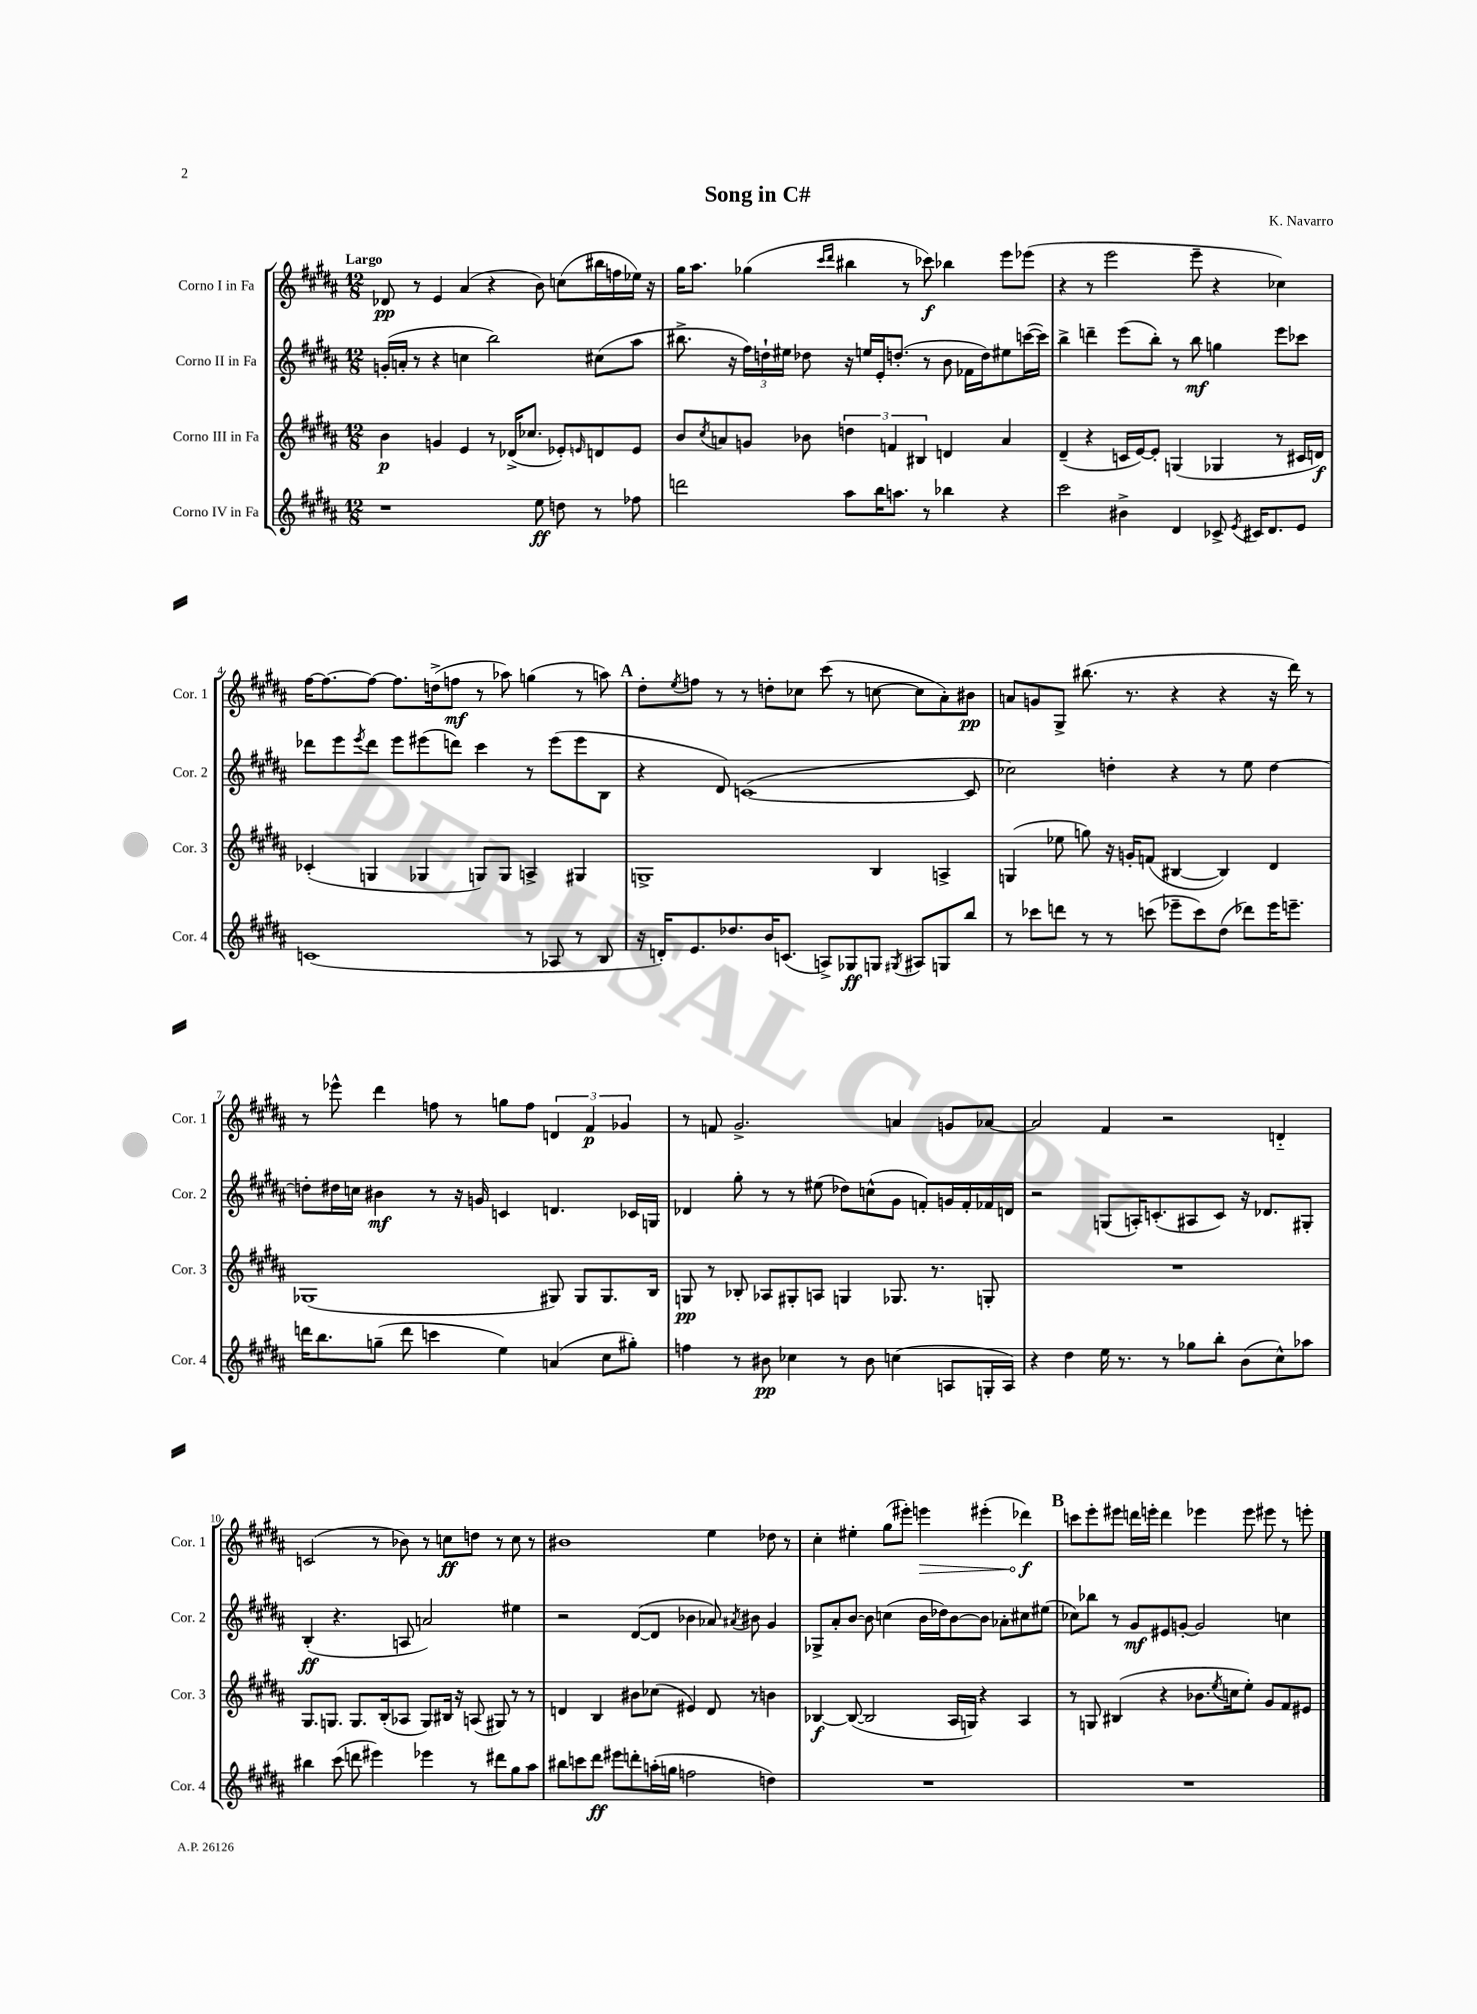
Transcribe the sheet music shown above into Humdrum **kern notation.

**kern	**kern	**kern	**kern
*staff4	*staff3	*staff2	*staff1
*clefG2	*clefG2	*clefG2	*clefG2
*k[f#c#g#d#a#]	*k[f#c#g#d#a#]	*k[f#c#g#d#a#]	*k[f#c#g#d#a#]
*M12/8	*M12/8	*M12/8	*M12/8
1r	4b\	(16g'/LL	8d-/
.	.	16a'/JJ	.
.	.	8r	8r
.	4g/	4r	4e/
.	4e/	4cc\	(4a#/
.	8r	2bb\)	4r
.	(16d-^/LK	.	.
.	8.cc-/J	.	.
8ee\	.	.	8b\)
8dd\	8e-'/L)	.	(8cc\L
.	16qqe/	.	.
8r	8d/	(8cc#\L	16bb#\L
.	.	.	16ff\
8ff-\	8e/J	8aa#\J	16ee-\JJ)
.	.	.	16r
=	=	=	=
2ddd\	8b/L	8.bb#^\	16gg#\LK
.	.	.	8.aa#\J
.	8qcc#/	.	.
.	8a/	.	.
.	.	16r	.
.	8g/J	24ff#\LL)	(4gg-\
.	.	24dd`\	.
.	.	24ee#\JJ	.
.	8b-\	8dd-\	.
.	.	.	16qqccc#/LL
.	.	.	16qqddd#/JJ
8aa#\L	6dd\	16r	4bb#\
.	.	16ee/LL	.
16bb\K	.	16e'/J	.
.	6f/	.	.
8.aa\J	.	(8.dd'/J	.
.	.	.	8r
.	6B#/	.	.
8r	.	8r	8ccc-\)
4bb-\	4d/	8b\	4bb-\
.	.	16f-\LL	.
.	.	16dd\J)	.
4r	4a/	8ee#\	8eee\L
.	.	([16ccc\L	(8eee-\J
.	.	16ccc\]JJ)	.
=	=	=	=
2ccc#\	(4d#~/	4bb^\	4r
.	4r	4ddd~\	8r
.	.	.	2eee\
4b#^\	16c/LL	(8eee\L	.
.	[16e/J)	.	.
.	8e'/]J	8bb'\J)	.
4d#/	(4G/	8r	.
.	.	8bb\	8eee~\
8c-^/	4G-/	4gg\	4r
8qe/	.	.	.
16c#/LK	.	.	.
8.d#/	.	.	.
.	8r	8eee\L	4cc-\)
8e/J	16c#/LL	8ccc-\J	.
.	16d/JJ)	.	.
=	=	=	=
(1c	(4c-'/	8ddd-\L	[16ff#\LK
.	.	.	8.ff#\_
.	.	8eee\	.
.	.	8qeee/	.
.	4G/	8ddd-\J	8ff#\_J
.	.	8eee\L	8.ff#\]L
.	4G-/	(8eee#\	.
.	.	.	(16dd^\k
.	.	8ddd\J)	8ff\J
.	8G/L)	4ccc#\	8r
.	8G/J	.	8aa-\)
8r	4A^/	8r	(4gg\
8A-/	.	(8eee#\L	.
8r	4G#/	8eee#\	8r
8B/	.	8B\J	8aa\)
=	=	=	=
16r	1G^	4r	8dd#'\L
16d'/LK)	.	.	.
.	.	.	8qee/
8.e/	.	.	8ff\J
.	.	8d#/)	8r
8.dd-/	.	.	.
.	.	([1c	8r
16b/K	.	.	8dd'\L
(8.c/J	.	.	.
.	.	.	8cc-\J
8A^/L)	.	.	(8ccc#\
8G-/	.	.	8r
8G/J	4B/	.	[8cc\
8qG#/	.	.	.
8A#/L	.	.	8cc\]L
8G/	4A^/	.	8a#'\)
8bb/J	.	8c/]	8b#\J
=	=	=	=
8r	(4G/	2cc-\)	8a/L
8ccc-\L	.	.	8g/
8ddd\J	8ee-\	.	8G#^/J
8r	8gg\)	.	(8.bb#\
8r	16r	4dd'\	.
.	16g'/LK	.	8.r
(8ccc\	(8f/J	.	.
8eee-~\L	[4B#/	4r	4r
8ccc\)	.	.	.
(8dd#\J	4B#/])	8r	4r
8ddd-\L)	.	8ee\	.
16eee-\K	4d#/	[4dd\	16r
8.eee~\J	.	.	16ddd#\)
.	.	.	8r
=	=	=	=
16ddd\LK	(1G-	8dd'\]L	8r
8.bb\	.	.	.
.	.	16dd#\L	8eee-^^\
.	.	16cc\JJ	.
(8gg~\J	.	4b#\	4ddd#\
8ddd\	.	.	.
4ccc\	.	8r	8ff\
.	.	16r	8r
.	.	16g/	.
4ee\)	.	4c/	8gg\L
.	.	.	8ff\J
(4a/	8G#/)	4.d/	6d/
.	8G#/L	.	.
.	.	.	6f#/
8cc#\L	8.G#/	.	.
.	.	.	6g-/
8gg#'\J)	.	16c-/LL	.
.	16B/Jk	16G/JJ	.
=	=	=	=
4ff\	8G/	4d-/	8r
.	8r	.	8f/
8r	8B-'/	8gg#'\	2.g#^/
8b#\	8A-/L	8r	.
4cc-\	8G#'/	8r	.
.	8A/J	(8ee#\	.
8r	4G/	8dd-\L)	.
8b#\	.	(8cc^^\	.
(4cc\	8.G-/	8g#\J	4a/
.	.	8f'/L)	.
.	8.r	.	.
8A/L	.	16g/L	8g/L
.	.	16f'/	.
16G'/L	8G'/	16f-/	[8a-/J
16A/JJ)	.	16d/JJ	.
=	=	=	=
4r	1.r	2r	2a-/]
4dd#\	.	.	.
16ee\	.	(8G/L	4f#/
8.r	.	.	.
.	.	16A'/K)	.
.	.	(8.c'/	.
8r	.	.	2r
8gg-\L	.	8A#/	.
8bb'\J	.	8c/J)	.
(8b\L	.	16r	.
.	.	8.d-/L	.
8cc#^^\)	.	.	4d'~/
8aa-\J	.	8G#'/J	.
=	=	=	=
4bb#\	8.G#/L	(4B'/	(2c/
.	8.G/J	.	.
(8ccc#\	.	4.r	.
8ddd\	8.G/L	.	.
4eee#\)	.	.	8r
.	(16B'/k	.	.
.	8A-/J	8A/	8b-\)
4eee-\	8G/L)	2a/)	8r
.	16B#/Jk	.	8cc\L
.	16r	.	.
8r	(8A/	.	8dd\J
8ddd#\L	8G#/)	.	8r
8gg#\	8r	4ee#\	8cc\
8aa#\J	8r	.	8r
=	=	=	=
8bb#\L	4d/	2r	1b#
8ccc\	.	.	.
8ddd#\J	4B/	.	.
8eee#\L	.	.	.
8ddd'\	8b#\L	([8d#/L	.
(16aa'\L	(8cc-\J	8d#/]J	.
16gg\JJ	.	.	.
2ff\	4e#/)	4b-\	.
.	8d/	8a-/)	4ee\
.	.	8qa#/	.
.	8r	8b#\	.
4dd\)	4b\	4g#/	8dd-\
.	.	.	8r
=	=	=	=
1.r	[4B-/	8G-^/L	4cc#'\
.	.	8a#'/	.
.	(8B-/_	[8b/J	4ee#'\
.	2B-/]	8b\]	.
.	.	(4cc\	(8gg#\L
.	.	.	8eee#'\J)
.	.	16b\LL	4eee\
.	.	16dd-\J)	.
.	16A#/LL	[8b\	.
.	16G/JJ)	.	.
.	4r	8b\]J	(4eee#'\
.	.	8a-'\L	.
.	4A#/	8cc#\	4ddd-\)
.	.	(8ee#\J	.
=	=	=	=
1.r	8r	8cc-\L)	8ccc\L
.	8G/	8bb-\J	8eee'\
.	(4B#/	8r	8eee#\J
.	.	8g#/L	16ddd\LL
.	.	.	16eee'\JJ
.	4r	8e#/	4ddd\
.	.	[8g'/J	.
.	8.b-\L	2g/]	4eee-\
.	8qee/	.	.
.	16cc\k	.	.
.	8ee'\J)	.	8eee-\
.	8g#/L	.	8eee#\
.	8f#/	4cc\	8r
.	8e#/J	.	8eee'\
==	==	==	==
*-	*-	*-	*-
